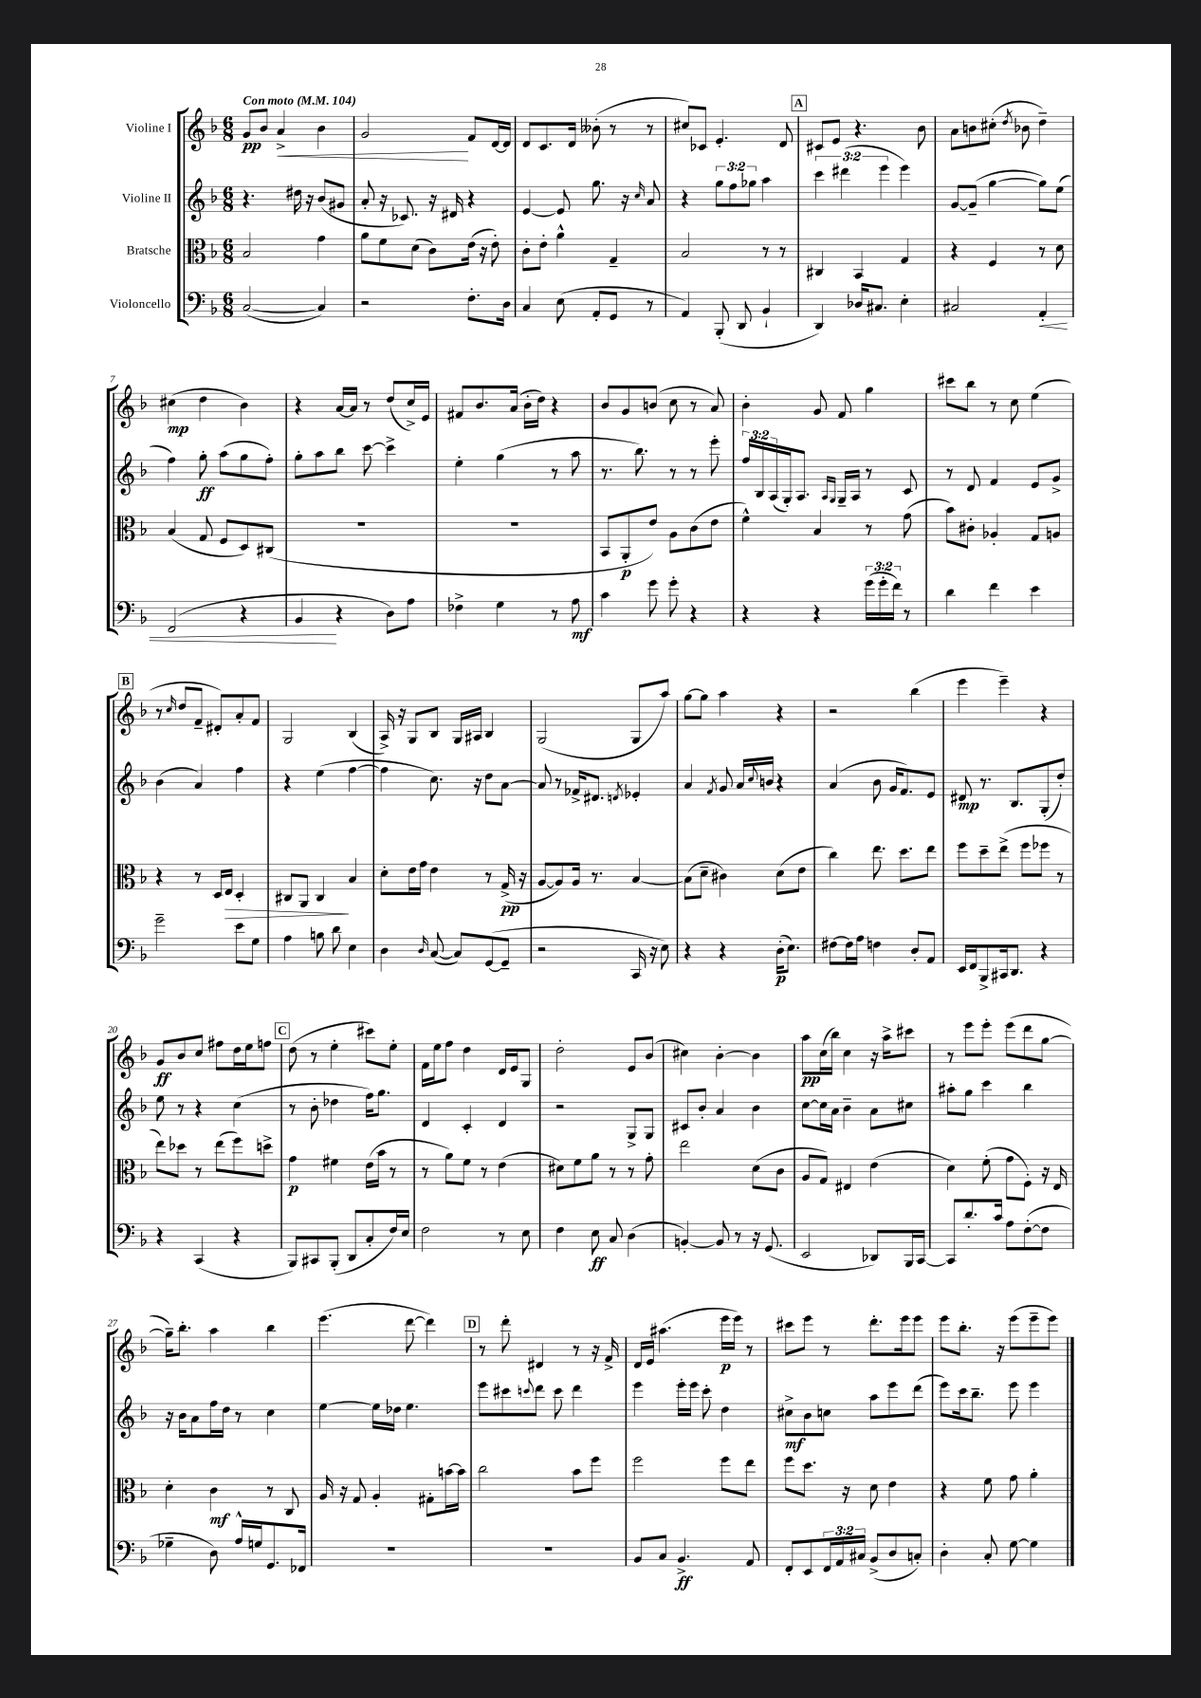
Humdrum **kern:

**kern	**dynam	**kern	**dynam	**kern	**dynam	**kern	**dynam
*part4	*part4	*part3	*part3	*part2	*part2	*part1	*part1
*staff4	*staff4	*staff3	*staff3	*staff2	*staff2	*staff1	*staff1
*I"Violoncello	*	*I"Bratsche	*	*I"Violine II	*	*I"Violine I	*
*clefF4	*	*clefC3	*	*clefG2	*	*clefG2	*
*k[b-]	*	*k[b-]	*	*k[b-]	*	*k[b-]	*
*M6/8	*	*M6/8	*	*M6/8	*	*M6/8	*
*MM104	*	*MM104	*	*MM104	*	*MM104	*
=1	=1	=1	=1	=1	=1	=1	=1
!	!	!	!	!	!	!LO:TX:a:B:t=Con moto	!
([2C/	.	2B-/	.	4.r	.	8g/L	pp
.	.	.	.	.	.	8b-/J	.
!	!	!	!	!	!	!	!LO:HP:b
.	.	.	.	.	.	4a^/	<
.	.	.	.	16dd#X\	.	.	.
.	.	.	.	16r	.	.	.
4C/])	.	4g\	.	(8b-/L	.	4b-\	.
.	.	.	.	8g#X/J	.	.	.
=2	=2	=2	=2	=2	=2	=2	=2
2r	.	8a\L	.	8a'/	.	2g/	.
.	.	8f\	.	16r	.	.	.
.	.	.	.	8.c-X/)	.	.	.
.	.	(8d\J	.	.	.	.	.
.	.	8c\L)	.	16r	.	.	.
.	.	.	.	16d#X/	.	.	.
8.F'\L	.	(16e\Jk	.	4r	.	8f/L	[
.	.	16r	.	.	.	.	.
.	.	8e'\)	.	.	.	[16d/L	.
16D\Jk	.	.	.	.	.	16d/JJ]	.
=3	=3	=3	=3	=3	=3	=3	=3
4C/	.	8c'\L	.	[4e/	.	8d/L	.
.	.	8e'\J	.	.	.	8.c/	.
(8E\	.	4a^^\	.	8e/]	.	.	.
.	.	.	.	.	.	16d/Jk	.
8AA'/L	.	.	.	8.gg\	.	(8b--X'\	.
8GG/J	.	4G~/	.	.	.	8r	.
.	.	.	.	16r	.	.	.
.	.	.	.	16qqcc/	.	.	.
8r	.	.	.	8a/	.	8r	.
=4	=4	=4	=4	=4	=4	=4	=4
4AA/)	.	2B-/	.	4r	.	8cc#X/L)	.
.	.	.	.	.	.	8c-X/J	.
(8BBB-'/	.	.	.	12gg\L	.	4.e'/	.
.	.	.	.	12ff\	.	.	.
8DD/	.	.	.	.	.	.	.
.	.	.	.	12gg-X\J	.	.	.
4BB-`/	.	8r	.	4aa\	.	.	.
.	.	8r	.	.	.	8d/	.
!!LO:REH:place=s1:t=A
=5	=5	=5	=5	=5	=5	=5	=5
4DD/)	.	4C#X/	.	6ccc\	.	8c#X/L	.
.	.	.	.	.	.	8e/J	.
.	.	.	.	(6ddd#X\	.	.	.
16D-X/KL	.	4BB-/	.	.	.	4.r	.
8.C#X/J	.	.	.	.	.	.	.
.	.	.	.	6eee\	.	.	.
4E'\	.	4G/	.	4eee\)	.	.	.
.	.	.	.	.	.	8b-\	.
=6	=6	=6	=6	=6	=6	=6	=6
2C#X/	.	4r	.	[8g/L	.	8a\L	.
.	.	.	.	(8g~/J]	.	8bn\	.
.	.	4F/	.	[4gg\	.	(8cc#X'\J	.
.	.	.	.	.	.	8qdd/	.
.	.	.	.	.	.	8b-X\	.
!	!LO:HP:b	!	!	!	!	!	!
4AA'/	<	8r	.	8gg\L])	.	4dd~\)	.
.	.	8d\	.	(8ee\J	.	.	.
!!LO:LB:g=z
=7	=7	=7	=7	=7	=7	=7	=7
(2FF/	.	(4B-/	.	4ff\)	.	(4cc#X\	mp
.	.	8G/	.	8gg'\	ff	4dd\	.
.	.	8F/L	.	(8aa\L	.	.	.
4r	.	8D/)	.	8gg\	.	4b-\)	.
.	.	(8C#X/J	.	8ff'\J)	.	.	.
=8	=8	=8	=8	=8	=8	=8	=8
4BB-/	.	2.r	.	8gg'\L	.	4r	.
.	.	.	.	8aa\	.	.	.
4r	[	.	.	8bb-\J	.	[16a/LL	.
.	.	.	.	.	.	16a/JJ]	.
.	.	.	.	[8ccc\	.	8r	.
8D\L)	.	.	.	4ccc^\]	.	(8dd/L	.
8A\J	.	.	.	.	.	16cc^/L)	.
.	.	.	.	.	.	16e/JJ	.
=9	=9	=9	=9	=9	=9	=9	=9
4F-X^\	.	2.r	.	4ee'\	.	8f#X/L	.
.	.	.	.	.	.	8.b-/	.
4G\	.	.	.	(4gg\	.	.	.
.	.	.	.	.	.	(16a/Jk	.
.	.	.	.	.	.	16b-'\LL	.
.	.	.	.	.	.	16dd\JJ)	.
8r	.	.	.	8r	.	4r	.
8A\	mf	.	.	8aa\	.	.	.
=10	=10	=10	=10	=10	=10	=10	=10
4c\	.	8BB-/L	.	8.r	.	8b-/L	.
.	.	8AA'/	p	.	.	8g/	.
.	.	.	.	8.bb-\)	.	.	.
8g\	.	8e/J)	.	.	.	(8bn/J	.
8g'\	.	8A\L	.	8r	.	8cc\	.
4r	.	(8c\	.	8r	.	8r	.
.	.	8e\J	.	8eee'\	.	8a/)	.
=11	=11	=11	=11	=11	=11	=11	=11
4r	.	4f^^\)	.	24ff/LL	.	4b-'\	.
.	.	.	.	24B-/	.	.	.
.	.	.	.	(24A/	.	.	.
.	.	.	.	16G'/J)	.	.	.
.	.	.	.	8.A/J	.	.	.
4r	.	4B-/	.	.	.	8g/	.
.	.	.	.	16qqA/LL	.	.	.
.	.	.	.	16qqG/JJ	.	.	.
.	.	.	.	16G~/LL	.	8f/	.
.	.	.	.	16A/JJ	.	.	.
(24g\LL	.	8r	.	8r	.	4gg\	.
24g'\	.	.	.	.	.	.	.
24f\JJ)	.	.	.	.	.	.	.
8r	.	(8g\	.	8c/	.	.	.
=12	=12	=12	=12	=12	=12	=12	=12
4d\	.	8b-\L)	.	8r	.	8ccc#X\L	.
.	.	8c#X'\J	.	8d/	.	8bb-\J	.
4f\	.	4A-X'/	.	4f/	.	8r	.
.	.	.	.	.	.	8cc\	.
4e\	.	8G/L	.	8e/L	.	(4ee\	.
.	.	8An/J	.	8g^/J	.	.	.
!!LO:LB:g=z
!!LO:REH:place=s1:t=B
=13	=13	=13	=13	=13	=13	=13	=13
2g~\	.	4r	.	(4b-\	.	8r	.
.	.	.	.	.	.	16qqcc/	.
.	.	.	.	.	.	8dd/L	.
.	.	8r	.	4a/)	.	8f~/J	.
.	.	16D/LL	.	.	.	8d#X'/L)	.
!	!	!	!LO:HP:b	!	!	!	!
.	.	16E/JJ	>	.	.	.	.
8e\L	.	4D'/	.	4ff\	.	8a'/	.
8G\J	.	.	.	.	.	8f/J	.
=14	=14	=14	=14	=14	=14	=14	=14
4A\	.	8C#X/L	.	4r	.	2G/	.
.	.	8AA/J	.	.	.	.	.
8Bn\	.	4C#/	.	(4ee\	.	.	.
8d\	.	.	.	.	.	.	.
4E\	.	4B-/	]	[4ff\	.	(4B-/	.
=15	=15	=15	=15	=15	=15	=15	=15
4D\	.	8d'\L	.	4ff\]	.	16A^/)	.
.	.	.	.	.	.	16r	.
.	.	16e\L	.	.	.	8G/L	.
.	.	16g\JJ	.	.	.	.	.
16qqD/	.	.	.	.	.	.	.
([8C/	.	4e\	.	8.cc\)	.	8B-/J	.
8C/L])	.	.	.	.	.	16G/LL	.
.	.	.	.	16r	.	16A#X/JJ	.
([8GG/	.	8r	.	8dd\L	.	4B-/	.
8GG~/J]	.	(16G^/	pp	[8a\J	.	.	.
.	.	16r	.	.	.	.	.
=16	=16	=16	=16	=16	=16	=16	=16
2r	.	[8A/L	.	8a/]	.	(2G/	.
.	.	8A/])	.	8r	.	.	.
.	.	16A/Jk	.	16f-X^/KL	.	.	.
.	.	8.r	.	8.d#X/J	.	.	.
.	.	.	.	8qdn/	.	.	.
16CC/	.	[4B-/	.	4e-X'/	.	8G/L	.
16r	.	.	.	.	.	.	.
8E\)	.	.	.	.	.	8aa/J)	.
=17	=17	=17	=17	=17	=17	=17	=17
4r	.	(8B-\L]	.	4a/	.	[8gg\L	.
.	.	8d~\J	.	.	.	8gg\J]	.
.	.	.	.	8qf/	.	.	.
4r	.	4c#X\)	.	8g/	.	4aa\	.
.	.	.	.	16a/LL	.	.	.
.	.	.	.	8qqcc/	.	.	.
.	.	.	.	16bn/JJ	.	.	.
(16D'\KL	p	(8d\L	.	4r	.	4r	.
8.E\J)	.	.	.	.	.	.	.
.	.	8e\J	.	.	.	.	.
=18	=18	=18	=18	=18	=18	=18	=18
[8F#X\L	.	4cc\)	.	(4a/	.	2r	.
16F#\L]	.	.	.	.	.	.	.
16A\JJ	.	.	.	.	.	.	.
4Fn\	.	8.ee\	.	8b-\	.	.	.
.	.	.	.	16g/KL	.	.	.
.	.	8.dd\L	.	8.f/)	.	.	.
8D'/L	.	.	.	.	.	(4bb-\	.
8AA/J	.	8ee\J	.	8e/J	.	.	.
=19	=19	=19	=19	=19	=19	=19	=19
16EE/LL	.	8ff\L	.	8d#X/	mp	4eee\	.
16FF/J	.	.	.	.	.	.	.
8BBB-^/	.	8dd~\	.	8.r	.	.	.
16CC#X/k	.	(8ee^\J	.	.	.	4eee~\)	.
8.DD/J	.	.	.	8.B-/L	.	.	.
.	.	8ff\L	.	.	.	.	.
4r	.	8ff-X\J	.	(8G'/	.	4r	.
.	.	8r	.	8dd'/J)	.	.	.
!!LO:LB:g=z
=20	=20	=20	=20	=20	=20	=20	=20
4r	.	8ee\L)	.	8ee\	.	8g/L	ff
.	.	8dd-X\J	.	8r	.	8b-/	.
(4CC/	.	8r	.	4r	.	8cc/J	.
.	.	(8ee\L	.	.	.	8ff#X\L	.
4r	.	8ff\)	.	(4cc\	.	16dd\L	.
.	.	.	.	.	.	16ee\J	.
.	.	8ddn^\J	.	.	.	8ffn\J	.
!!LO:REH:place=s1:t=C
=21	=21	=21	=21	=21	=21	=21	=21
8BBB-/L)	.	4g\	p	8r	.	(8dd\	.
8CC#X/	.	.	.	8b-'\	.	8r	.
(8BBB-'/J	.	4f#X\	.	4dd-X\	.	4ee'\	.
8DD/L	.	.	.	.	.	.	.
8C'/	.	(16e\LL	.	16ff\KL)	.	8ccc#X\L)	.
.	.	16b-\JJ	.	8.gg\J	.	.	.
16F/L)	.	8r	.	.	.	8ee'\J	.
16E/JJ	.	.	.	.	.	.	.
=22	=22	=22	=22	=22	=22	=22	=22
2F\	.	8r	.	4d/	.	16f\LL	.
.	.	.	.	.	.	16ee\J	.
.	.	8a\L)	.	.	.	8ff\J	.
.	.	8f\J	.	4c'/	.	4dd\	.
.	.	8r	.	.	.	.	.
8r	.	(4e\	.	4d/	.	16d/LL	.
.	.	.	.	.	.	16e/J	.
8E\	.	.	.	.	.	8G/J	.
=23	=23	=23	=23	=23	=23	=23	=23
4F\	.	8d#X\L)	.	2r	.	2dd'\	.
.	.	8f\	.	.	.	.	.
8E\	ff	8a\J	.	.	.	.	.
8C/	.	8r	.	.	.	.	.
(4D\	.	8r	.	8G^/L	.	8e/L	.
.	.	8g'\	.	8G/J	.	(8b-/J	.
=24	=24	=24	=24	=24	=24	=24	=24
[4BBn'/)	.	2ee\	.	8c#X/L	.	4cc#X\)	.
.	.	.	.	8b-'/J	.	.	.
8BB/]	.	.	.	4a/	.	[4b-'\	.
8r	.	.	.	.	.	.	.
16r	.	(8d\L	.	4b-\	.	4b-\]	.
(8.GG/	.	.	.	.	.	.	.
.	.	8c\J	.	.	.	.	.
=25	=25	=25	=25	=25	=25	=25	=25
2EE/	.	8A/L	.	[8cc\L	.	8aa\L	pp
.	.	8G/J)	.	16cc\L]	.	(16cc\L	.
.	.	.	.	16a\JJ	.	16bb-\JJ)	.
.	.	4E#X/	.	4b-~\	.	4cc\	.
8DD-X/L)	.	(4e\	.	8a\L	.	16r	.
.	.	.	.	.	.	16aa^\KL	.
16BBB-/L	.	.	.	8cc#X\J	.	8ccc#X\J	.
[16CC/JJ	.	.	.	.	.	.	.
=26	=26	=26	=26	=26	=26	=26	=26
8CC/L]	.	4d\)	.	8aa#X'\L	.	8r	.
8.d'/	.	.	.	8gg\J	.	8eee\L	.
.	.	(8f'\	.	4ccc\	.	8eee'\J	.
16c/Jk	.	.	.	.	.	.	.
8A\L	.	8g\L	.	.	.	(8eee\L	.
([8F'\	.	8F'\J)	.	4bb-\	.	8ddd\	.
8F\J]	.	16r	.	.	.	[8gg\J	.
.	.	16E/	.	.	.	.	.
!!LO:LB:g=z
=27	=27	=27	=27	=27	=27	=27	=27
4G-X~\	.	4d'\	.	16r	.	16gg~\KL])	.
.	.	.	.	16b-\KL	.	8.bb-'\J	.
.	.	.	.	8a\	.	.	.
8D\)	.	4c\	mf	16ff\L	.	4aa\	.
.	.	.	.	16dd\JJ	.	.	.
16A^^/LL	.	.	.	8r	.	.	.
16Gn/J	.	.	.	.	.	.	.
8.GG/	.	8r	.	4cc\	.	4bb-\	.
.	.	8C/	.	.	.	.	.
16FF-X/Jk	.	.	.	.	.	.	.
=28	=28	=28	=28	=28	=28	=28	=28
2.r	.	16A/	.	[4ee\	.	(4.eee\	.
.	.	16r	.	.	.	.	.
.	.	8G/	.	.	.	.	.
.	.	4A'/	.	16ee\LL]	.	.	.
.	.	.	.	16dd-X\JJ	.	.	.
.	.	.	.	4.ee\	.	[8ddd\	.
.	.	8G#X'\L	.	.	.	4ddd\])	.
.	.	[16bn\L	.	.	.	.	.
.	.	16b\JJ]	.	.	.	.	.
!!LO:REH:place=s1:t=D
=29	=29	=29	=29	=29	=29	=29	=29
2.r	.	2cc\	.	8eee\L	.	8r	.
.	.	.	.	8ccc#X\	.	8ddd'\	.
.	.	.	.	8qqcccn/	.	.	.
.	.	.	.	8ddd\J	.	4d#X/	.
.	.	.	.	8ccc\	.	.	.
.	.	8b-\L	.	4ddd\	.	8r	.
.	.	8ff\J	.	.	.	16r	.
.	.	.	.	.	.	16f^/	.
=30	=30	=30	=30	=30	=30	=30	=30
8BB-/L	.	2ff\	.	4eee\	.	16d/LL	.
.	.	.	.	.	.	16e/JJ	.
8C/J	.	.	.	.	.	(4.aa#X\	.
4.BB-^/	ff	.	.	16eee'\LL	.	.	.
.	.	.	.	16eee\JJ	.	.	.
.	.	.	.	8ccc'\	.	.	.
.	.	8ff\L	.	4dd\	.	16eee\LL	p
.	.	.	.	.	.	16eee\JJ)	.
8AA/	.	8ee\J	.	.	.	8r	.
=31	=31	=31	=31	=31	=31	=31	=31
8FF'/L	.	8ff\L	.	8cc#X^\L	mf	8ccc#X\L	.
8EE/	.	8.dd\J	.	8b-\	.	8eee\J	.
24FF/L	.	.	.	8ccn\J	.	8r	.
24AA/	.	.	.	.	.	.	.
.	.	16r	.	.	.	.	.
24C#X/JJ	.	.	.	.	.	.	.
(8BB-^/L	.	8d\	.	8aa\L	.	8.ddd'\L	.
8D/	.	4e\	.	8eee\	.	.	.
.	.	.	.	.	.	16eee\k	.
8Cn'/J)	.	.	.	(8ddd\J	.	8eee\J	.
=32	=32	=32	=32	=32	=32	=32	=32
4D'\	.	4r	.	8eee\L)	.	8eee\L	.
.	.	.	.	16ccc\k	.	8.bb-'\J	.
.	.	.	.	8.bb-~\J	.	.	.
8C'/	.	8f\	.	.	.	.	.
.	.	.	.	.	.	16r	.
[8G\	.	8g\	.	8eee\	.	(8eee\L	.
4G\]	.	4a'\	.	4eee\	.	8eee~\	.
.	.	.	.	.	.	8eee\J)	.
==	==	==	==	==	==	==	==
*-	*-	*-	*-	*-	*-	*-	*-
